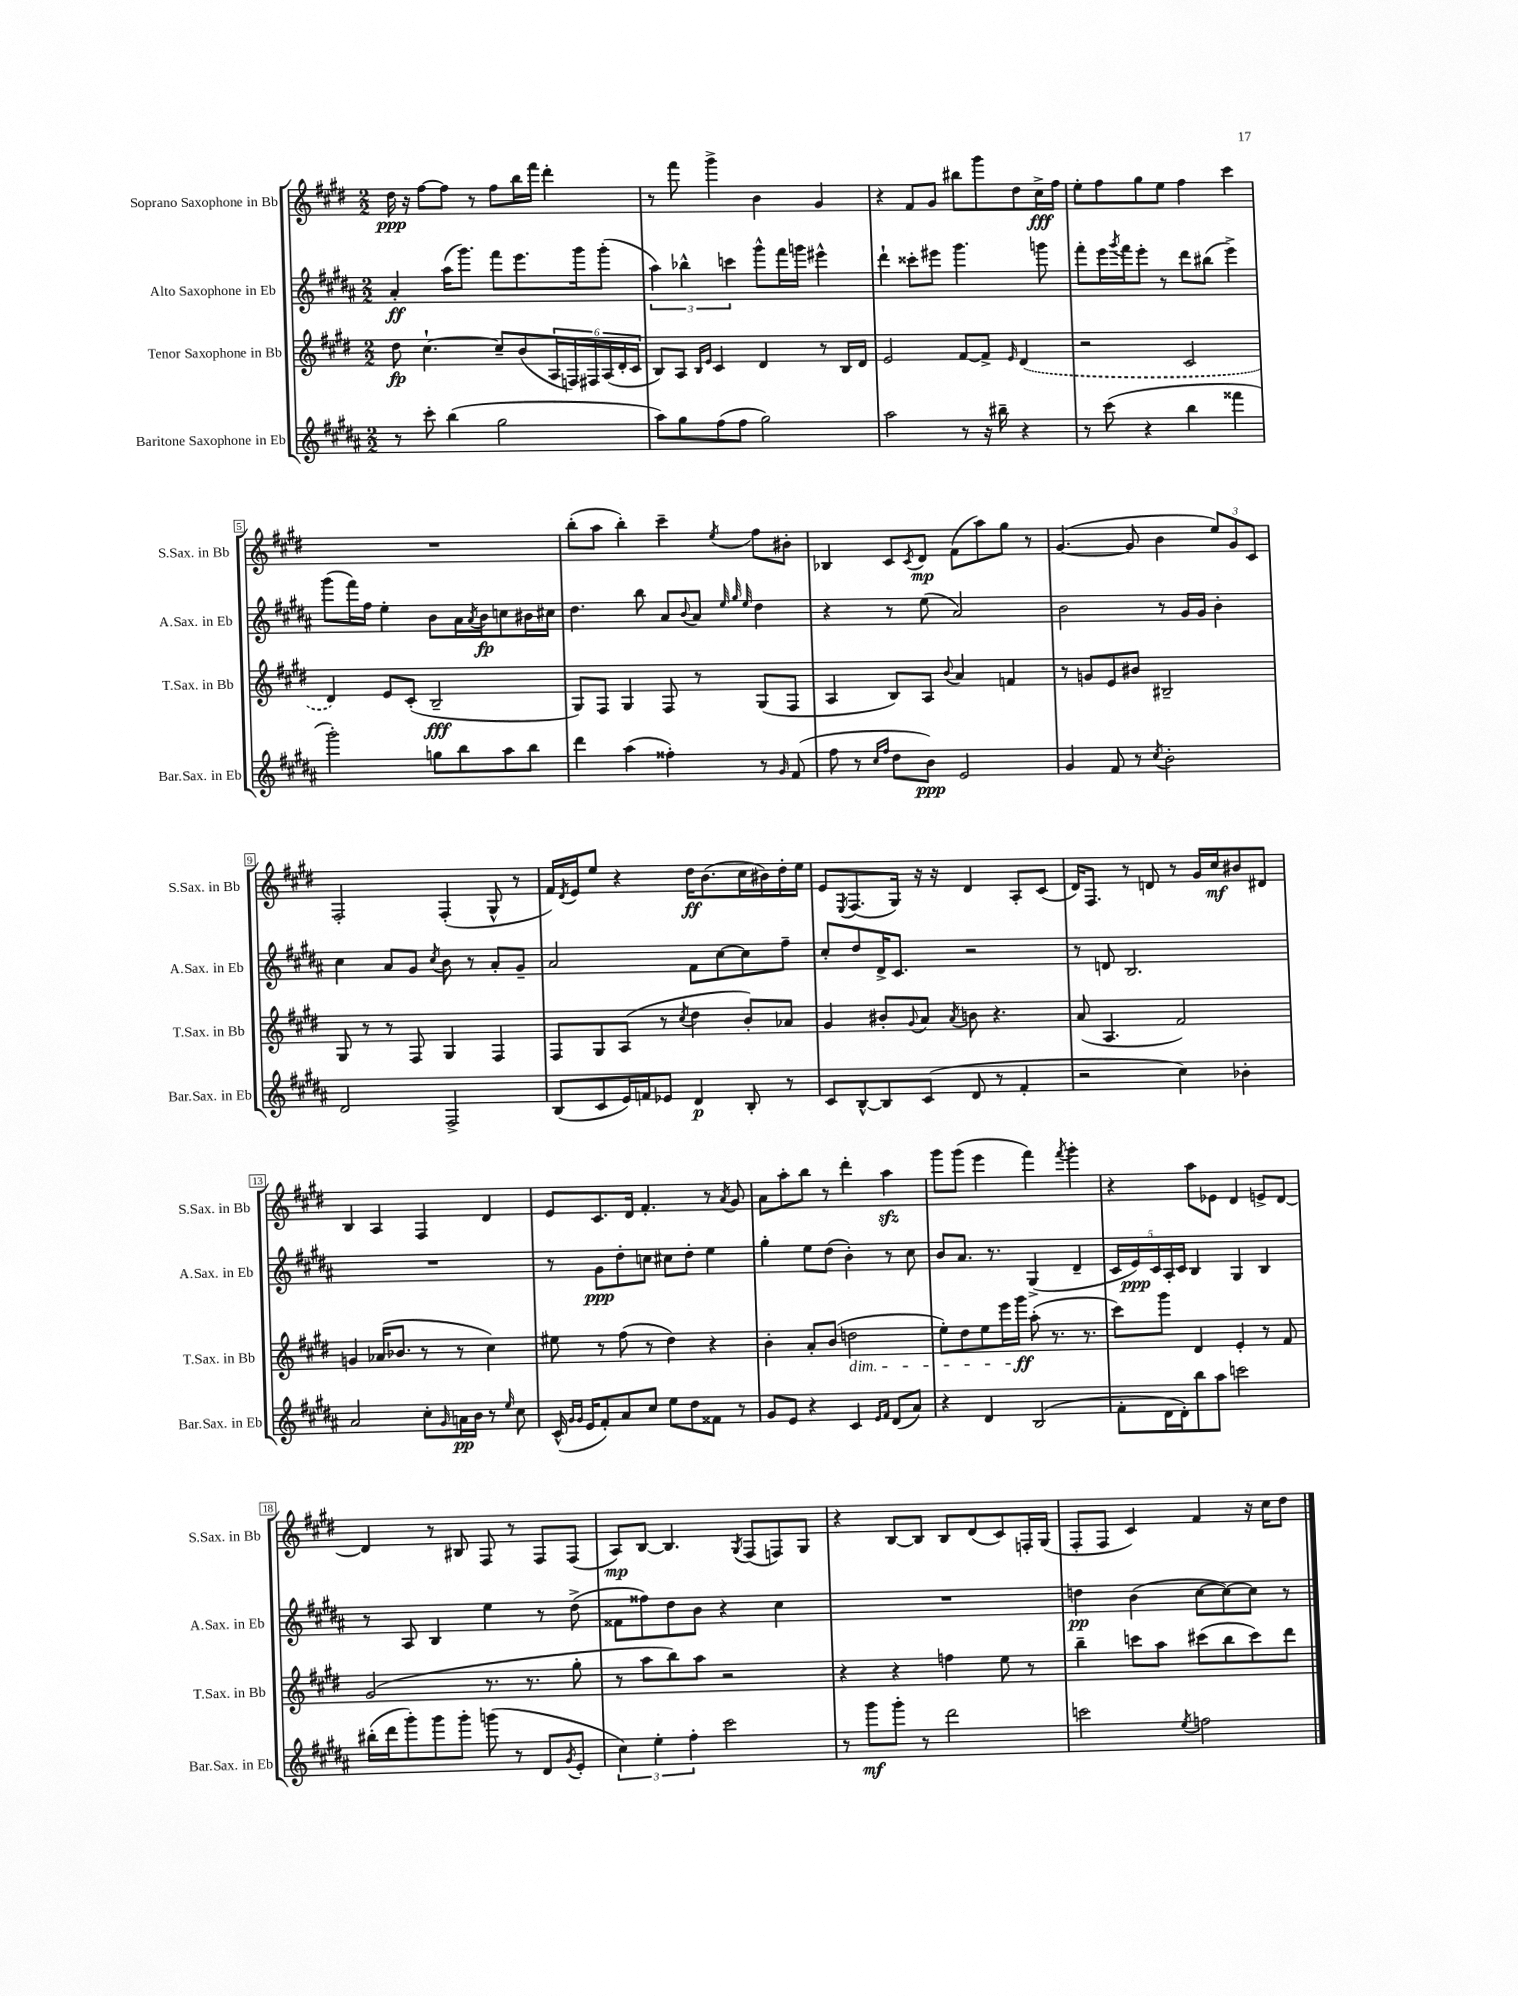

**kern	**dynam	**kern	**dynam	**kern	**dynam	**kern	**dynam
*part4	*part4	*part3	*part3	*part2	*part2	*part1	*part1
*staff4	*staff4	*staff3	*staff3	*staff2	*staff2	*staff1	*staff1
*I"Baritone Saxophone in Eb	*	*I"Tenor Saxophone in Bb	*	*I"Alto Saxophone in Eb	*	*I"Soprano Saxophone in Bb	*
*I'Bar.Sax. in Eb	*	*I'T.Sax. in Bb	*	*I'A.Sax. in Eb	*	*I'S.Sax. in Bb	*
*clefG2	*	*clefG2	*	*clefG2	*	*clefG2	*
*k[f#c#g#d#a#]	*	*k[f#c#g#d#]	*	*k[f#c#g#d#a#]	*	*k[f#c#g#d#]	*
*M2/2	*	*M2/2	*	*M2/2	*	*M2/2	*
=1	=1	=1	=1	=1	=1	=1	=1
8r	.	8dd#\	fp	4a#'/	ff	16dd#\	ppp
.	.	.	.	.	.	16r	.
8ccc#'\	.	[4.cc#`\	.	.	.	[8ff#\L	.
(4bb\	.	.	.	(16aa#\KL	.	8ff#\J]	.
.	.	.	.	8.ggg#\J)	.	.	.
.	.	.	.	.	.	8r	.
2gg#\	.	8cc#~/L]	.	8fff#\L	.	8ff#\L	.
.	.	(8b/	.	8.eee\	.	16bb\L	.
.	.	.	.	.	.	16fff#\JJ	.
.	.	24A/L	.	.	.	4ddd#'\	.
.	.	24Fn/)	.	.	.	.	.
.	.	.	.	16ggg#\k	.	.	.
.	.	24F#X/	.	.	.	.	.
.	.	(24A/	.	(8ggg#'\J	.	.	.
.	.	24d#'/	.	.	.	.	.
.	.	24c#/JJ	.	.	.	.	.
=2	=2	=2	=2	=2	=2	=2	=2
8aa#\L)	.	8B/L)	.	6aa#\)	.	8r	.
8gg#\	.	8A/J	.	.	.	8fff#\	.
.	.	.	.	6bb-X^^\	.	.	.
.	.	16qqB/LL	.	.	.	.	.
.	.	16qqe/JJ	.	.	.	.	.
(8ff#\	.	4c#/	.	.	.	4ggg#^\	.
.	.	.	.	6cccn\	.	.	.
8ff#\J	.	.	.	.	.	.	.
2gg#\)	.	4d#/	.	8ggg#^^\L	.	4b\	.
.	.	.	.	16fff#\L	.	.	.
.	.	.	.	16gggn\JJ	.	.	.
.	.	8r	.	4eee#X^^\	.	4g#/	.
.	.	16B/LL	.	.	.	.	.
.	.	16d#/JJ	.	.	.	.	.
=3	=3	=3	=3	=3	=3	=3	=3
2aa#\	.	2e/	.	4ddd#`\	.	4r	.
.	.	.	.	8ccc##X'\L	.	8f#/L	.
.	.	.	.	8eee#X\J	.	8g#/J	.
8r	.	[8f#/L	.	4.ggg#\	.	8bb#X\L	.
16r	.	8f#^/J]	.	.	.	8ggg#\	.
16bb#X~\	.	.	.	.	.	.	.
.	.	16qqe/	.	.	.	.	.
4r	.	(4d#/	.	.	.	8dd#\	.
.	.	.	.	8gggn\	.	16cc#^\L	fff
.	.	.	.	.	.	16ff#\JJ	.
=4	=4	=4	=4	=4	=4	=4	=4
8r	.	2r	.	8fff#'\L	.	8ee'\L	.
(8ccc#\	.	.	.	16eee\L	.	8ff#\	.
.	.	.	.	8qggg#/	.	.	.
.	.	.	.	16fff#\J	.	.	.
4r	.	.	.	8eee'\J	.	8gg#\	.
.	.	.	.	8r	.	8ee\J	.
4bb\	.	2c#/	.	8ddd#\L	.	4ff#\	.
.	.	.	.	(8bb#X\J	.	.	.
4fff##X\	.	.	.	4eee^\)	.	4ccc#\	.
!!LO:LB:g=z
=5	=5	=5	=5	=5	=5	=5	=5
2ggg#'\)	.	4d#/)	.	(8ggg#\L	.	1r	.
.	.	.	.	16fff#\L)	.	.	.
.	.	.	.	16ff#\JJ	.	.	.
.	.	8e/L	.	4ee'\	.	.	.
.	.	(8c#'/J	.	.	.	.	.
8ggn\L	.	2B~/	fff	8b\L	.	.	.
8bb\	.	.	.	16a#\L	.	.	.
.	.	.	.	8qa#/	.	.	.
.	.	.	.	16b\J	fp	.	.
8aa#\	.	.	.	8ccn\	.	.	.
8bb\J	.	.	.	16b#X\L	.	.	.
.	.	.	.	16cc#X\JJ	.	.	.
=6	=6	=6	=6	=6	=6	=6	=6
4ddd#\	.	8G#/L)	.	4.dd#\	.	(8bb'\L	.
.	.	8F#/J	.	.	.	8aa\J	.
(4aa#\	.	4G#/	.	.	.	4bb'\)	.
.	.	.	.	8bb\	.	.	.
4ff##X'\)	.	8F#/	.	8a#/L	.	4ccc#~\	.
.	.	.	.	8qqb/	.	.	.
.	.	8r	.	8a#/J	.	.	.
.	.	.	.	32qqee/	.	.	.
.	.	.	.	32qqgg#/	.	.	.
.	.	.	.	32qqee/	.	8qee/	.
8r	.	(8G#/L	.	4dd#\	.	8ff#\L	.
16qqg#/	.	.	.	.	.	.	.
(8f#/	.	8F#/J	.	.	.	8b#X'\J	.
=7	=7	=7	=7	=7	=7	=7	=7
8ff#\	.	4A/	.	4r	.	4B-X/	.
8r	.	.	.	.	.	.	.
16qqcc#/LL	.	.	.	.	.	.	.
16qqff#/JJ	.	.	.	.	.	.	.
8dd#\L	.	8B/L)	.	8r	.	8c#/L	.
.	.	.	.	.	.	8qc#/	.
8b\J)	ppp	8A/J	.	(8ee\	.	8d#/J	mp
.	.	8qqb/	.	.	.	.	.
2e/	.	4a/	.	2a#/)	.	(8f#\L	.
.	.	.	.	.	.	8aa\)	.
.	.	4fn/	.	.	.	8gg#\J	.
.	.	.	.	.	.	8r	.
=8	=8	=8	=8	=8	=8	=8	=8
4g#/	.	8r	.	2b\	.	([4.g#/	.
.	.	8gn/L	.	.	.	.	.
8f#/	.	8e/	.	.	.	.	.
8r	.	8b#X/J	.	.	.	8g#/]	.
8qcc#/	.	.	.	.	.	.	.
2b'\	.	2B#X~/	.	8r	.	4b\	.
.	.	.	.	16g#/LL	.	.	.
.	.	.	.	16g#/JJ	.	.	.
.	.	.	.	4b'\	.	12ee/L)	.
.	.	.	.	.	.	12g#/	.
.	.	.	.	.	.	12c#/J	.
!!LO:LB:g=z
=9	=9	=9	=9	=9	=9	=9	=9
2d#/	.	8G#/	.	4cc#\	.	2F#'/	.
.	.	8r	.	.	.	.	.
.	.	8r	.	8a#/L	.	.	.
.	.	8F#/	.	8g#/J	.	.	.
.	.	.	.	8qcc#/	.	.	.
2F#^/	.	4G#/	.	8b\	.	(4F#'/	.
.	.	.	.	8r	.	.	.
.	.	4F#/	.	8a#'/L	.	8G#^^/	.
.	.	.	.	8g#~/J	.	8r	.
=10	=10	=10	=10	=10	=10	=10	=10
(8B/L	.	8F#/L	.	2a#/	.	16f#/LL)	.
.	.	.	.	.	.	8qd#/	.
.	.	.	.	.	.	16e/J	.
8c#/	.	8G#/	.	.	.	8ee/J	.
16e/L)	.	(8A/J	.	.	.	4r	.
16fn/J	.	.	.	.	.	.	.
8e-X/J	.	8r	.	.	.	.	.
.	.	8qcc#/	.	.	.	.	.
4d#/	p	4dd#\	.	8f#\L	.	16dd#\KL	ff
.	.	.	.	.	.	(8.b\	.
.	.	.	.	[8cc#\	.	.	.
8B'/	.	8b'/L)	.	8cc#\]	.	16cc#\L	.
.	.	.	.	.	.	16b#X\)	.
8r	.	8a-X/J	.	8ff#~\J	.	16dd#'\	.
.	.	.	.	.	.	16ee\JJ	.
=11	=11	=11	=11	=11	=11	=11	=11
8c#/L	.	4g#/	.	8cc#'/L	.	8e/L	.
.	.	.	.	.	.	8qE/	.
[8B^^/	.	.	.	8dd#/	.	(8.F#/	.
8B/]	.	8b#X'/L	.	16d#^/K	.	.	.
.	.	.	.	8.c#/J	.	16G#/Jk)	.
.	.	8qqg#/	.	.	.	.	.
(8c#/J	.	8a/J	.	.	.	16r	.
.	.	.	.	.	.	16r	.
.	.	8qa/	.	.	.	.	.
8d#/	.	8bn\	.	2r	.	4d#/	.
8r	.	4.r	.	.	.	.	.
4f#'/	.	.	.	.	.	8A'/L	.
.	.	.	.	.	.	(8c#/J	.
=12	=12	=12	=12	=12	=12	=12	=12
2r	.	(8a/	.	8r	.	16d#/KL)	.
.	.	.	.	.	.	8.F#/J	.
.	.	4.A/	.	8dn/	.	.	.
.	.	.	.	2.B/	.	8r	.
.	.	.	.	.	.	8dn/	.
4cc#\)	.	2f#/)	.	.	.	8r	.
.	.	.	.	.	.	16g#/LL	.
.	.	.	.	.	.	16cc#/J	mf
4b-X'\	.	.	.	.	.	8b#X/	.
.	.	.	.	.	.	8d#X/J	.
!!LO:LB:g=z
=13	=13	=13	=13	=13	=13	=13	=13
2a#/	.	4gn/	.	1r	.	4B/	.
.	.	(16a-X/KL	.	.	.	4A/	.
.	.	8.b-X/J	.	.	.	.	.
8cc#'\L	.	8r	.	.	.	4F#/	.
16qqg#/	.	.	.	.	.	.	.
16an\L	pp	8r	.	.	.	.	.
16b\JJ	.	.	.	.	.	.	.
8r	.	4cc#\)	.	.	.	4d#/	.
16qqee/	.	.	.	.	.	.	.
8cc#\	.	.	.	.	.	.	.
=14	=14	=14	=14	=14	=14	=14	=14
(16c#^^/	.	8ee#X\	.	8r	.	8e/L	.
16qqg#/LL	.	.	.	.	.	.	.
16qqg#/JJ	.	.	.	.	.	.	.
16e/KL	.	.	.	.	.	.	.
8f#'/)	.	8r	.	8g#\L	ppp	8.c#/	.
8a#/	.	(8ff#\	.	8dd#'\	.	.	.
.	.	.	.	.	.	16d#/Jk	.
8cc#/J	.	8r	.	8ccn\J	.	4.f#'/	.
8ee\L	.	4dd#\)	.	8cc#X\L	.	.	.
8dd#\	.	.	.	8dd#'\J	.	.	.
8f##X\J	.	4r	.	4ee\	.	8r	.
.	.	.	.	.	.	8qa/	.
8r	.	.	.	.	.	8g#/	.
=15	=15	=15	=15	=15	=15	=15	=15
8g#/L	.	4b'\	.	4gg#'\	.	8a\L	.
8e/J	.	.	.	.	.	8aa'\	.
4r	.	8a'/L	.	8ee\L	.	8bb\J	.
.	.	(8b/J	.	(8dd#\J	.	8r	.
!	!	!LO:TX:b:i:t=dim.	!	!	!	!	!
4c#/	.	2ddn\	.	4b'\)	.	4ddd#'\	.
16qqe/LL	.	.	.	.	.	.	.
16qqf#/JJ	.	.	.	.	.	.	.
(8d#/L	.	.	.	8r	.	4aazz\	.
8a#/J)	.	.	.	8cc#\	.	.	.
=16	=16	=16	=16	=16	=16	=16	=16
4r	.	8ee'\L)	.	8b/L	.	8ggg#\L	.
.	.	8dd#\	.	8.a#/J	.	(8ggg#\J	.
4d#/	.	8ee\	.	.	.	4eee\	.
.	.	.	.	8.r	.	.	.
.	.	16eee\L	.	.	.	.	.
.	.	16ggg#\JJ	ff	.	.	.	.
(2B/	.	(8aa'\	.	(4G#^/	.	4fff#\)	.
.	.	8.r	.	.	.	.	.
.	.	.	.	.	.	8qfff#/	.
.	.	.	.	4d#~/	.	4ggg#'\	.
.	.	8.r	.	.	.	.	.
=17	=17	=17	=17	=17	=17	=17	=17
8f#'\L	.	8ccc#\L)	.	20c#/LL	.	4r	.
.	.	.	.	20e/)	ppp	.	.
.	.	.	.	20c#/	.	.	.
16d#\L	.	8ggg#\J	.	.	.	.	.
.	.	.	.	20A#'/	.	.	.
16d#'\J)	.	.	.	.	.	.	.
.	.	.	.	20c#/JJ	.	.	.
8bb\	.	4d#/	.	4B/	.	8aa\L	.
8aa#\J	.	.	.	.	.	8e-X\J	.
2cccn\	.	4e'/	.	4G#/	.	4d#/	.
.	.	8r	.	4B/	.	8en^/L	.
.	.	8f#/	.	.	.	[8d#/J	.
!!LO:LB:g=z
=18	=18	=18	=18	=18	=18	=18	=18
(16bb#X'\LL	.	(2g#/	.	8r	.	4d#/]	.
16ddd#\J	.	.	.	.	.	.	.
8ggg#'\)	.	.	.	8A#/	.	.	.
8ggg#\	.	.	.	4B/	.	8r	.
8ggg#'\J	.	.	.	.	.	8B#X/	.
(8gggn\	.	8.r	.	4ee\	.	8F#/	.
8r	.	.	.	.	.	8r	.
.	.	8.r	.	.	.	.	.
8d#/L	.	.	.	8r	.	8F#/L	.
8qg#/	.	.	.	.	.	.	.
8e'/J	.	8gg#'\	.	(8dd#^\	.	(8F#/J	.
=19	=19	=19	=19	=19	=19	=19	=19
6cc#\)	.	8r	.	8f##X\L	.	8A/L)	mp
.	.	8aa\L	.	8ff##X\)	.	[8B/J	.
6ee'\	.	.	.	.	.	.	.
.	.	8bb\)	.	8dd#\	.	4.B/]	.
6ff#'\	.	.	.	.	.	.	.
.	.	8aa\J	.	8b\J	.	.	.
2ccc#\	.	2r	.	4r	.	.	.
.	.	.	.	.	.	8qG#/	.
.	.	.	.	.	.	(8F#/L	.
.	.	.	.	4cc#\	.	8Fn/)	.
.	.	.	.	.	.	8G#/J	.
=20	=20	=20	=20	=20	=20	=20	=20
8r	.	4r	.	1r	.	4r	.
8ggg#\L	mf	.	.	.	.	.	.
8ggg#'\J	.	4r	.	.	.	[8B/L	.
8r	.	.	.	.	.	8B/J]	.
2ddd#\	.	4ffn\	.	.	.	8B/L	.
.	.	.	.	.	.	(8d#/	.
.	.	8ee\	.	.	.	8c#/)	.
.	.	8r	.	.	.	16Fn'/L	.
.	.	.	.	.	.	(16G#/JJ	.
=21	=21	=21	=21	=21	=21	=21	=21
2cccn\	.	4bb~\	.	4ddn\	pp	8F#'/L	.
.	.	.	.	.	.	8F#/J	.
.	.	8cccn\L	.	(4b\	.	4c#/)	.
.	.	8aa\J	.	.	.	.	.
8qee/	.	.	.	.	.	.	.
2ffn\	.	(8ccc#X\L	.	[8cc#\L	.	4f#/	.
.	.	8bb\	.	8cc#\_)	.	.	.
.	.	8ccc#\)	.	8cc#\J]	.	16r	.
.	.	.	.	.	.	16cc#\KL	.
.	.	8ddd#\J	.	8r	.	8dd#\J	.
==	==	==	==	==	==	==	==
*-	*-	*-	*-	*-	*-	*-	*-
